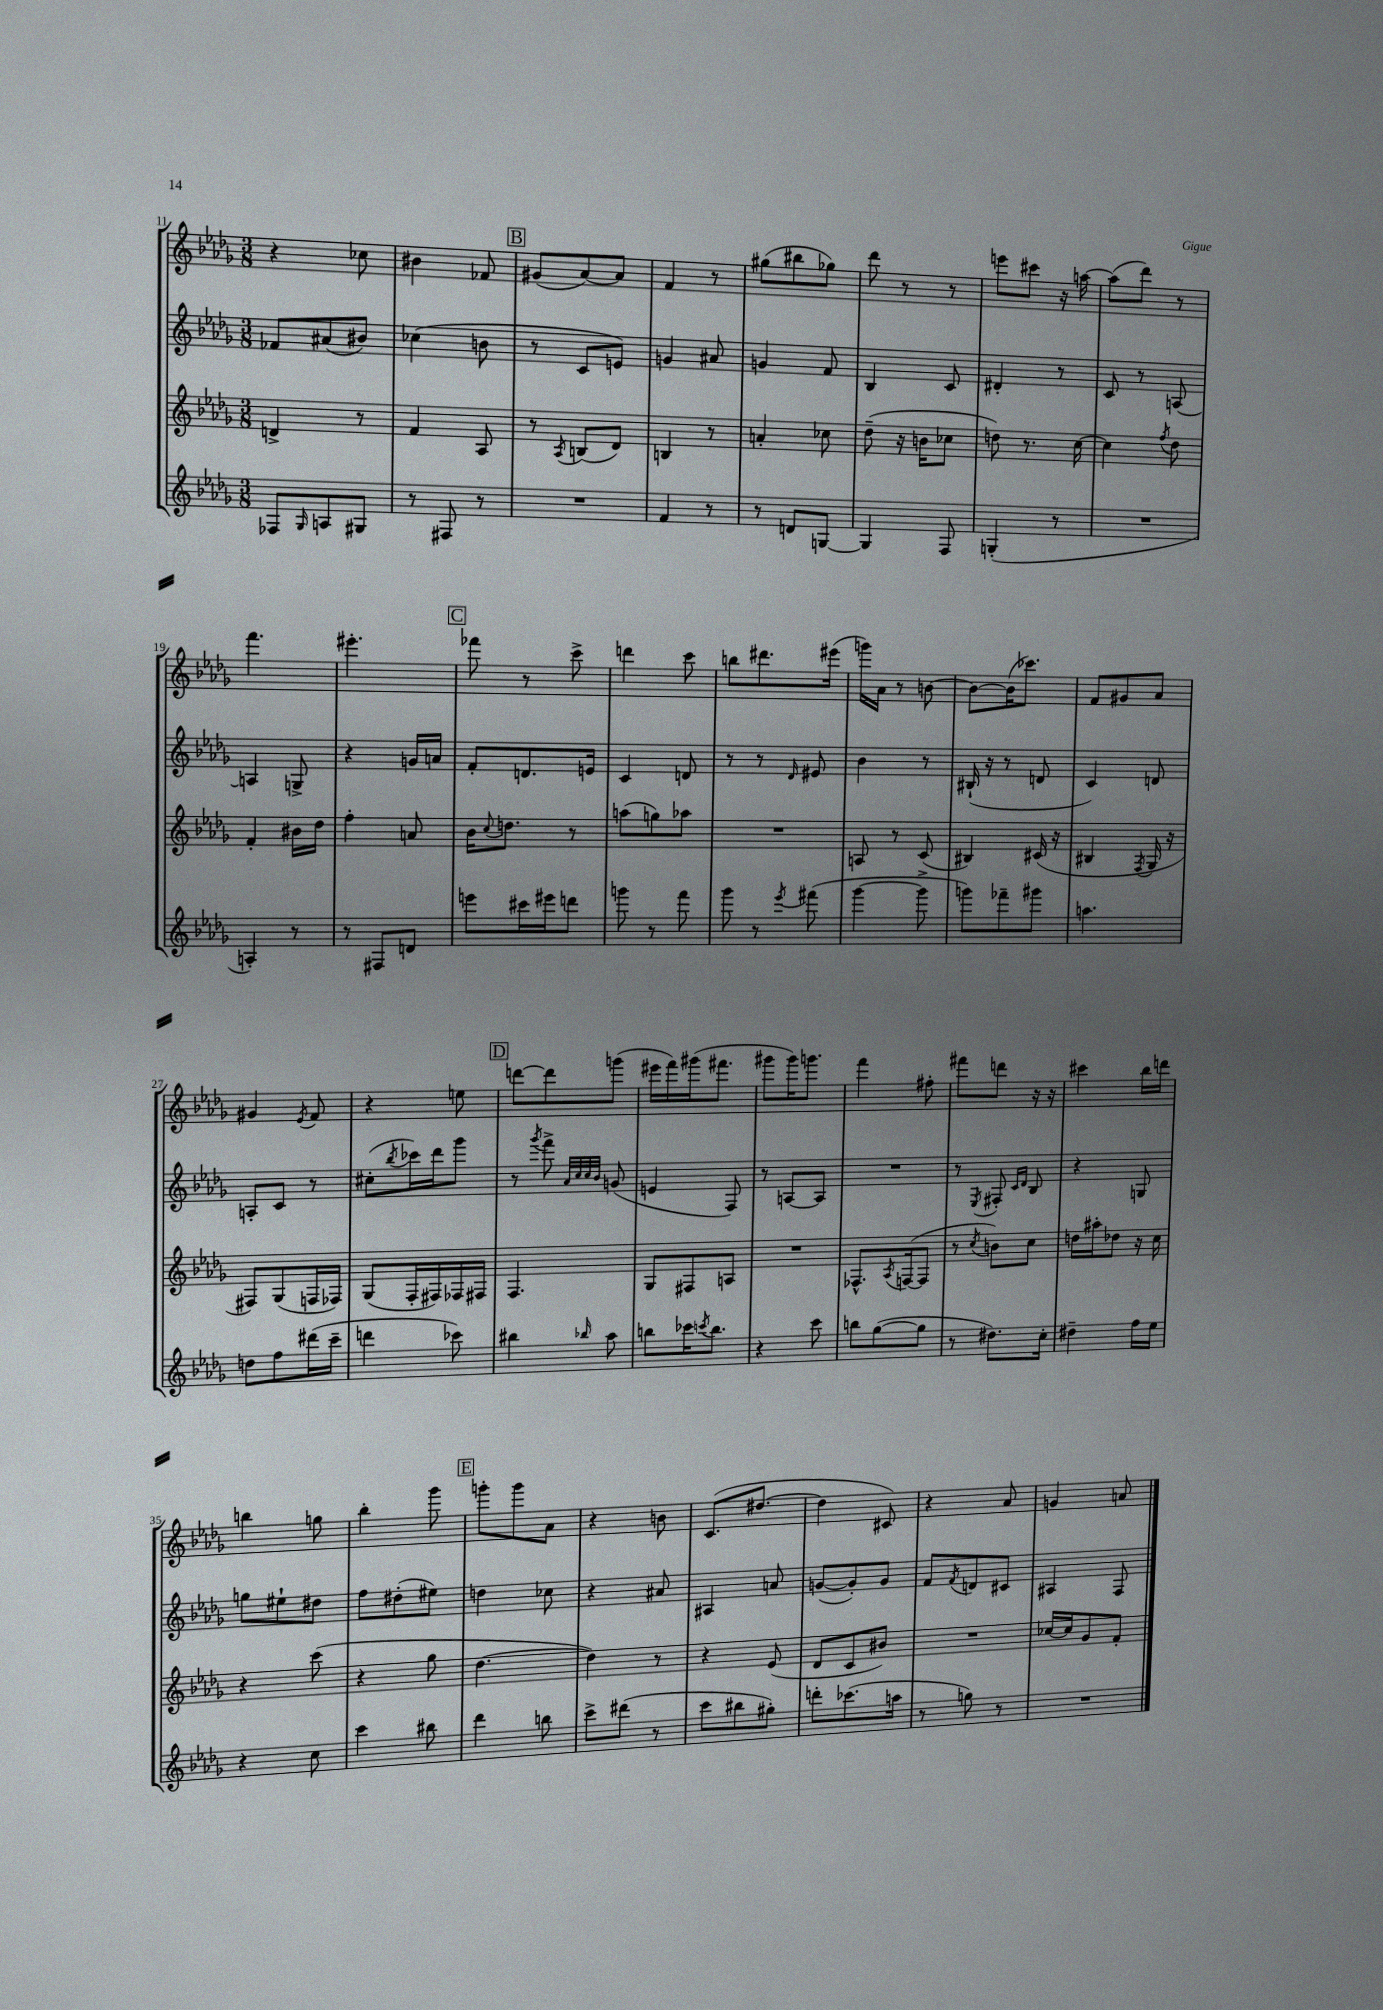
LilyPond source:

<<
\new StaffGroup <<
\new Staff = "s0" {
    \clef treble \key des \major \numericTimeSignature \time 3/8
    r4 ces''8 |
    bis'4 fes'8 |
    \mark \markup { \box "B" } gis'8( aes'8~) aes'8 |
    f'4 r8 |
    gis''8( bis''8 ges''8) |
    des'''8 r8 r8 |
    e'''8 cis'''8 r16 a''16~ |
    a''8( des'''8) r8 |
    f'''4. |
    eis'''4.-. |
    \mark \markup { \box "C" } fes'''8 r8 c'''8-> |
    d'''4 c'''8 |
    b''8 dis'''8. eis'''16( |
    g'''16) aes'16 r8 b'8~ |
    b'8~ b'16( ces'''8.) |
    f'8 gis'8 aes'8 |
    gis'4 \acciaccatura { ees'8 } f'8 |
    r4 e''8 |
    \mark \markup { \box "D" } d'''8~ d'''8 g'''8( |
    eis'''16 f'''16) gis'''16( fis'''8. |
    gis'''8 gis'''16) g'''8. |
    f'''4 fis''8-. |
    fis'''8 d'''8 r16 r16 |
    cis'''4 bes''16 d'''16 |
    b''4 g''8 |
    bes''4-. ges'''8 |
    \mark \markup { \box "E" } g'''8-. g'''8 aes'8 |
    r4 b'8 |
    c'8.( dis''8.~ |
    dis''4 cis'8) |
    r4 aes'8 |
    g'4 a'8 \bar "|." |
}
\new Staff = "s1" {
    \clef treble \key des \major \numericTimeSignature \time 3/8
    fes'8 ais'8( bis'8) |
    ces''4( b'8 |
    \mark \markup { \box "B" } r8 c'8 e'8) |
    g'4 ais'8 |
    g'4 f'8 |
    bes4 c'8 |
    dis'4-. r8 |
    c'8 r8 a8~ |
    a4 g8-> |
    r4 g'16 a'16 |
    \mark \markup { \box "C" } f'8-. d'8. e'16 |
    c'4 d'8 |
    r8 r8 \grace { des'16 } eis'8 |
    bes'4 r8 |
    bis16-!( r16 r8 d'8 |
    c'4) d'8 |
    a8-. c'8 r8 |
    cis''8-.( \acciaccatura { bes''8 } ces'''16) des'''16 ges'''8 |
    \mark \markup { \box "D" } r8 \acciaccatura { ges'''8 } f'''8-> \grace { aes'32 c''32 c''32 bes'32 } g'8( |
    e'4 f8) |
    r8 a8~ a8 |
    R4. |
    r8 \acciaccatura { ees8 } fis8-. \grace { c'16 des'16 } bes8 |
    r4 g8 |
    g''8 eis''8-! dis''8 |
    f''8 dis''8-.( eis''8) |
    \mark \markup { \box "E" } d''4 ces''8 |
    r4 ais'8 |
    ais4 a'8 |
    g'8~( g'8-.) g'8 |
    f'8 \acciaccatura { f'8 } d'8 cis'8 |
    ais4 f8 \bar "|." |
}
\new Staff = "s2" {
    \clef treble \key des \major \numericTimeSignature \time 3/8
    d'4-> r8 |
    f'4 aes8 |
    \mark \markup { \box "B" } r8 \acciaccatura { aes8 } b8( des'8) |
    b4 r8 |
    a'4-. ces''8 |
    des''8--( r16 b'16 ces''8 |
    d''8) r8. c''16~ |
    c''4 \acciaccatura { f''8 } des''8 |
    f'4-. bis'16 des''16 |
    f''4-. a'8 |
    \mark \markup { \box "C" } bes'16 \appoggiatura { c''8 } d''8. r8 |
    a''8( g''8) aes''8 |
    R4. |
    a8 r8 c'8( |
    bis4) cis'16( r16 |
    bis4 \acciaccatura { f8 } ges16 r16 |
    fis8) ges8( f16 fes16) |
    ges8( f16-. fis16) fes16 fis16 |
    \mark \markup { \box "D" } f4. |
    ges8 fis8 a8 |
    R4. |
    fes8.-^ \acciaccatura { aes8 } f16~( f8 |
    r8 \acciaccatura { c''8 } b'8) c''8 |
    d''16 ais''16-. des''8 r16 c''16 |
    r4 c'''8( |
    r4 ges''8 |
    \mark \markup { \box "E" } des''4.~ |
    des''4) r8 |
    r4 ees'8( |
    des'8 c'8 bis'8) |
    R4. |
    ces''16~ ces''16 ges'8 f'8-. \bar "|." |
}
\new Staff = "s3" {
    \clef treble \key des \major \numericTimeSignature \time 3/8
    fes8 \grace { ges16 } a8 gis8 |
    r8 fis8 r8 |
    \mark \markup { \box "B" } R4. |
    f'4 r8 |
    r8 d'8 g8~ |
    g4 f8 |
    g4-.( r8 |
    R4. |
    a4-.) r8 |
    r8 fis8 d'8 |
    \mark \markup { \box "C" } e'''8 cis'''16 eis'''16 d'''8 |
    g'''8 r8 f'''8 |
    ges'''8 r8 \acciaccatura { ees'''8 } fis'''8( |
    ges'''4~ ges'''8-> |
    g'''8) fes'''8-- gis'''8 |
    a''4. |
    d''8 f''8 dis'''16( c'''16-- |
    d'''4 ces'''8) |
    \mark \markup { \box "D" } bis''4 \grace { bes''16 } aes''8 |
    b''8 ces'''16 \acciaccatura { c'''8 } b''8. |
    r4 c'''8 |
    b''8 ges''8~( ges''8 |
    r8 dis''8.) c''16-. |
    dis''4-- f''16 ees''16 |
    r4 c''8 |
    c'''4 bis''8 |
    \mark \markup { \box "E" } des'''4 b''8 |
    c'''8-> dis'''8( r8 |
    c'''8 bis''8 gis''8-.) |
    d'''8-. ces'''8.( a''16 |
    r8 g''8) r8 |
    R4. \bar "|." |
}
>>
>>
\layout { \context { \Score currentBarNumber = #11 } }
